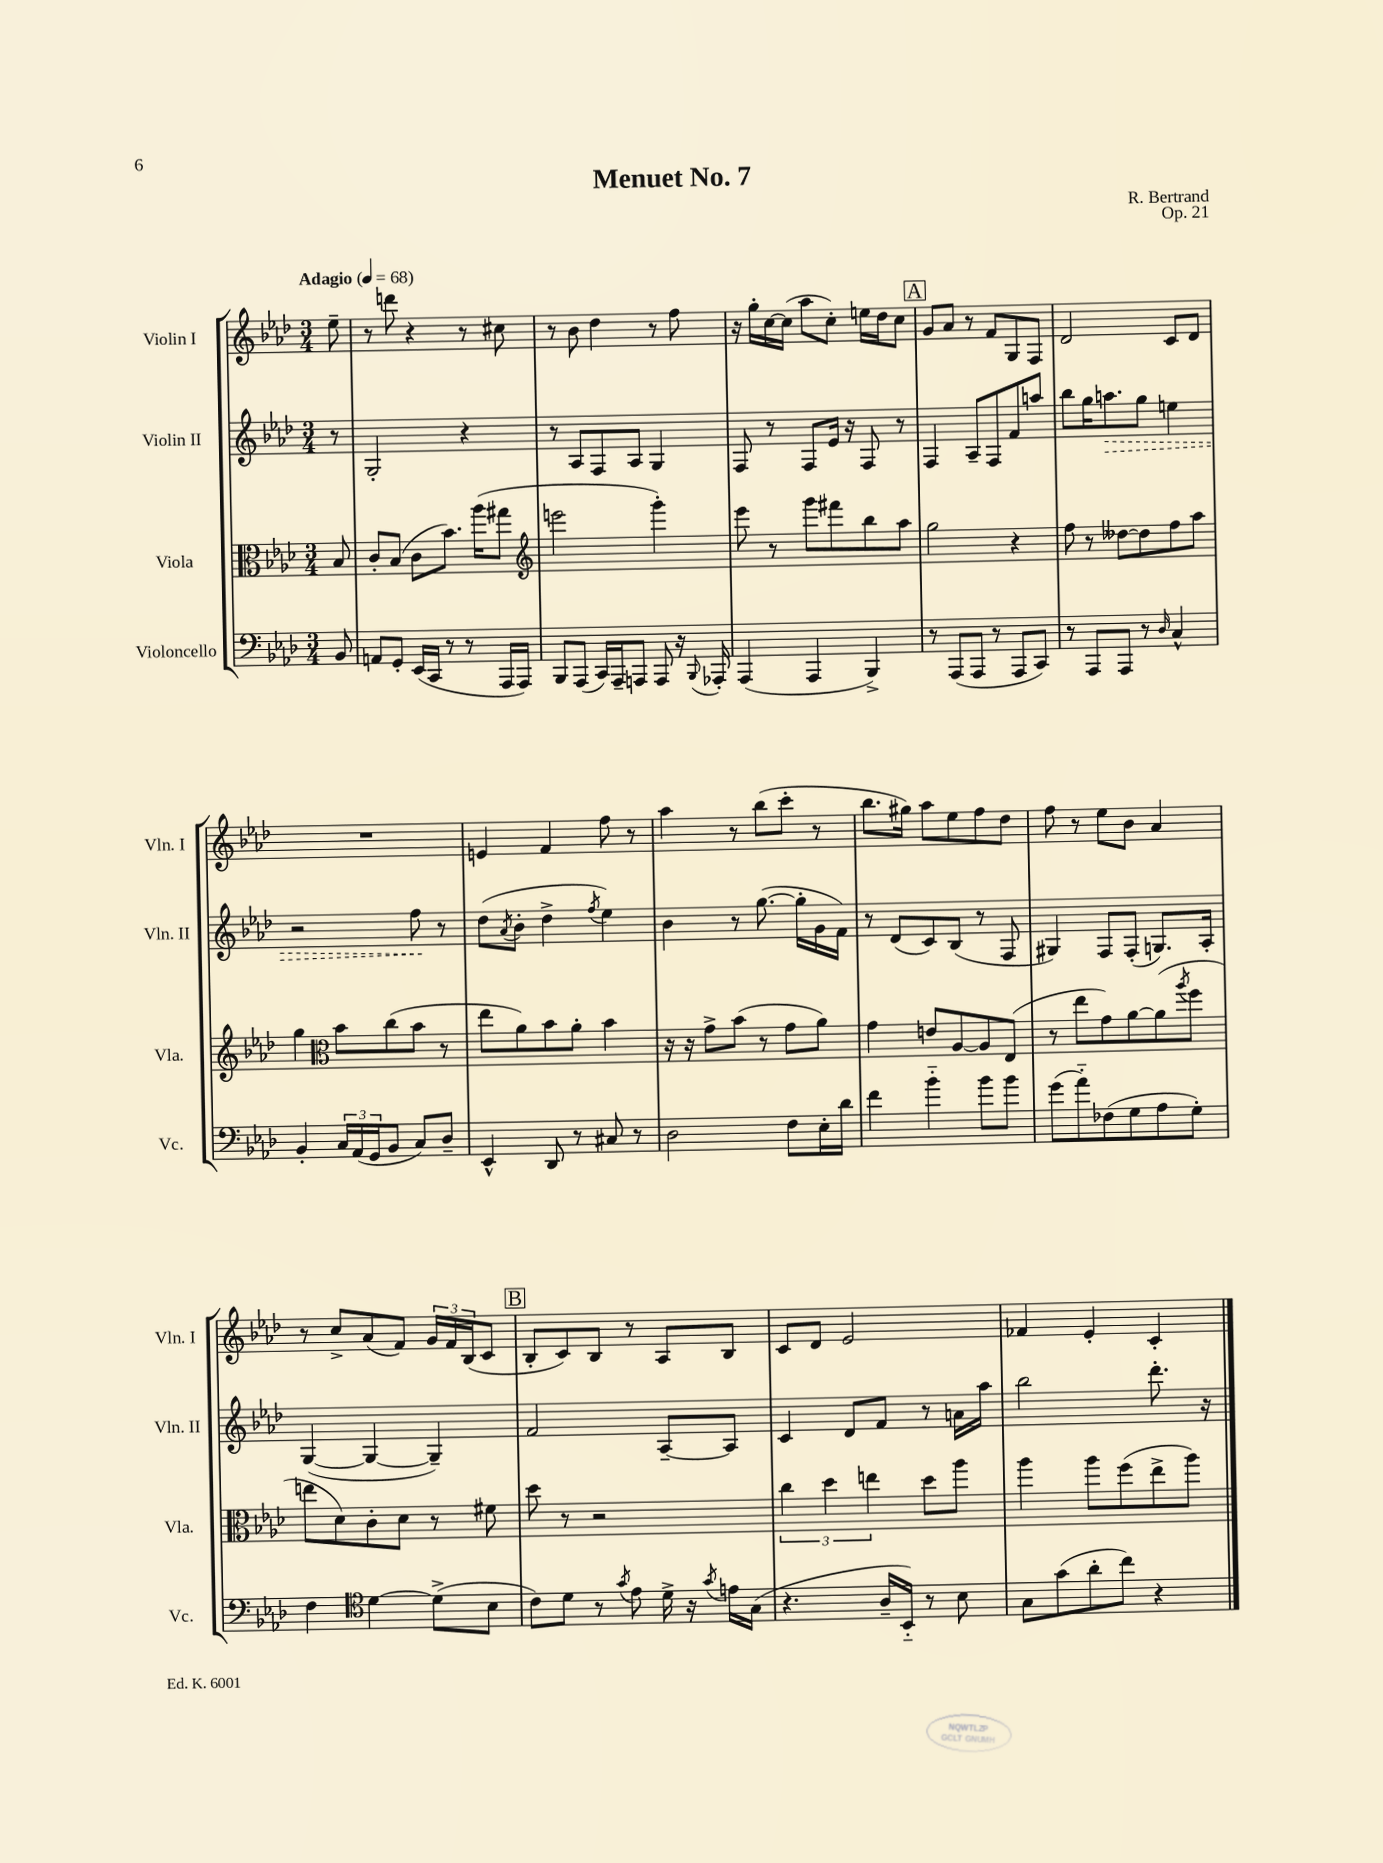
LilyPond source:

\header { title = "Menuet No. 7" composer = "R. Bertrand" opus = "Op. 21" }
<<
\new StaffGroup <<
\new Staff = "s0" \with { instrumentName = "Violin I" shortInstrumentName = "Vln. I" } {
    \clef treble \key aes \major \numericTimeSignature \time 3/4 \partial 8 \tempo "Adagio" 4 = 68
    ees''8-- |
    r8 d'''8 r4 r8 cis''8 |
    r8 bes'8 des''4 r8 f''8 |
    r16 g''16-. c''16~ c''16( aes''8 c''8-.) e''16 des''16 c''8 |
    \mark \markup { \box "A" } g'8 aes'8 r8 f'8 g8 f8 |
    des'2 c'8 des'8 |
    R2. |
    e'4 f'4 f''8 r8 |
    aes''4 r8 bes''8( c'''8-. r8 |
    bes''8. gis''16) aes''8 ees''8 f''8 des''8 |
    f''8 r8 ees''8 bes'8 aes'4 |
    r8 c''8-> aes'8( f'8) \tuplet 3/2 { g'16 f'16 bes16( } c'8 |
    \mark \markup { \box "B" } bes8-. c'8) bes8 r8 aes8 bes8 |
    c'8 des'8 ees'2 |
    fes'4 ees'4-. c'4-. \bar "|." |
}
\new Staff = "s1" \with { instrumentName = "Violin II" shortInstrumentName = "Vln. II" } {
    \clef treble \key aes \major \numericTimeSignature \time 3/4 \partial 8
    r8 |
    g2-. r4 |
    r8 aes8 f8 aes8 g4 |
    f8 r8 f8 ees'16 r16 f8 r8 |
    \mark \markup { \box "A" } f4 aes8-- f8 f'8 a''8 |
    bes''8 g''16 \once \override Hairpin.style = #'dashed-line a''8.\> g''8 e''4 |
    r2 f''8\! r8 |
    des''8( \acciaccatura { aes'8 } bes'8-. des''4-> \acciaccatura { f''8 } ees''4) |
    bes'4 r8 g''8.~( g''16-. g'16 f'16) |
    r8 des'8( c'8) bes8( r8 f8 |
    gis4) f8 f8-.( g8.) aes16-. |
    g4~( g4~ g4--) |
    \mark \markup { \box "B" } f'2 aes8~-- aes8 |
    c'4 des'8 f'8 r8 a'16 aes''16 |
    bes''2 des'''8.-. r16 \bar "|." |
}
\new Staff = "s2" \with { instrumentName = "Viola" shortInstrumentName = "Vla." } {
    \clef alto \key aes \major \numericTimeSignature \time 3/4 \partial 8
    bes8 |
    c'8-. bes8( c'8 bes'8.) aes''16( gis''8 |
    \clef treble e'''2 g'''4-.) |
    ees'''8 r8 g'''8 fis'''8 bes''8 aes''8 |
    \mark \markup { \box "A" } g''2 r4 |
    f''8 r8 deses''8~ deses''8 f''8 aes''8 |
    g''4 \clef alto bes'8 c''8( bes'8 r8 |
    ees''8 aes'8) bes'8 aes'8-. bes'4 |
    r16 r16 g'8-> bes'8( r8 g'8 aes'8) |
    g'4 e'8 aes8~ aes8 ees8( |
    r8 ees''8 g'8) aes'8~ aes'8( \acciaccatura { aes''8 } f''8 |
    e''8 des'8) c'8-. des'8 r8 fis'8 |
    \mark \markup { \box "B" } des''8 r8 r2 |
    \tuplet 3/2 { c''4 des''4 e''4 } des''8 aes''8 |
    aes''4 aes''8 f''8( ees''8-> aes''8) \bar "|." |
}
\new Staff = "s3" \with { instrumentName = "Violoncello" shortInstrumentName = "Vc." } {
    \clef bass \key aes \major \numericTimeSignature \time 3/4 \partial 8
    bes,8 |
    a,8 g,8-. ees,16( c,16 r8 r8 aes,,16 aes,,16) |
    bes,,8 aes,,8( c,16) aes,,16-- a,,8 a,,8 r16 \appoggiatura { bes,,8 } aes,,16-. |
    aes,,4( aes,,4 bes,,4->) |
    \mark \markup { \box "A" } r8 aes,,8( aes,,8 r8 aes,,8 c,8) |
    r8 aes,,8 aes,,8 r8 \grace { des16 } c4-^ |
    bes,4-. \tuplet 3/2 { c16 aes,16( g,16 } bes,8 c8) des8-- |
    ees,4-^ des,8 r8 cis8 r8 |
    des2 f8 ees16-. des'16 |
    f'4 bes'4-_ bes'8 bes'8 |
    g'8( aes'8-_) fes8( g8 aes8 g8-.) |
    f4 \clef tenor des'4~ des'8->( bes8 |
    \mark \markup { \box "B" } c'8) des'8 r8 \acciaccatura { g'8 } ees'8 des'16-> r16 \acciaccatura { g'8 } e'16 g16( |
    r4. aes16-- bes,16-_) r8 bes8 |
    g8 g'8( aes'8-. c''8) r4 \bar "|." |
}
>>
>>
\layout { \context { \Score \remove "Bar_number_engraver" } }
